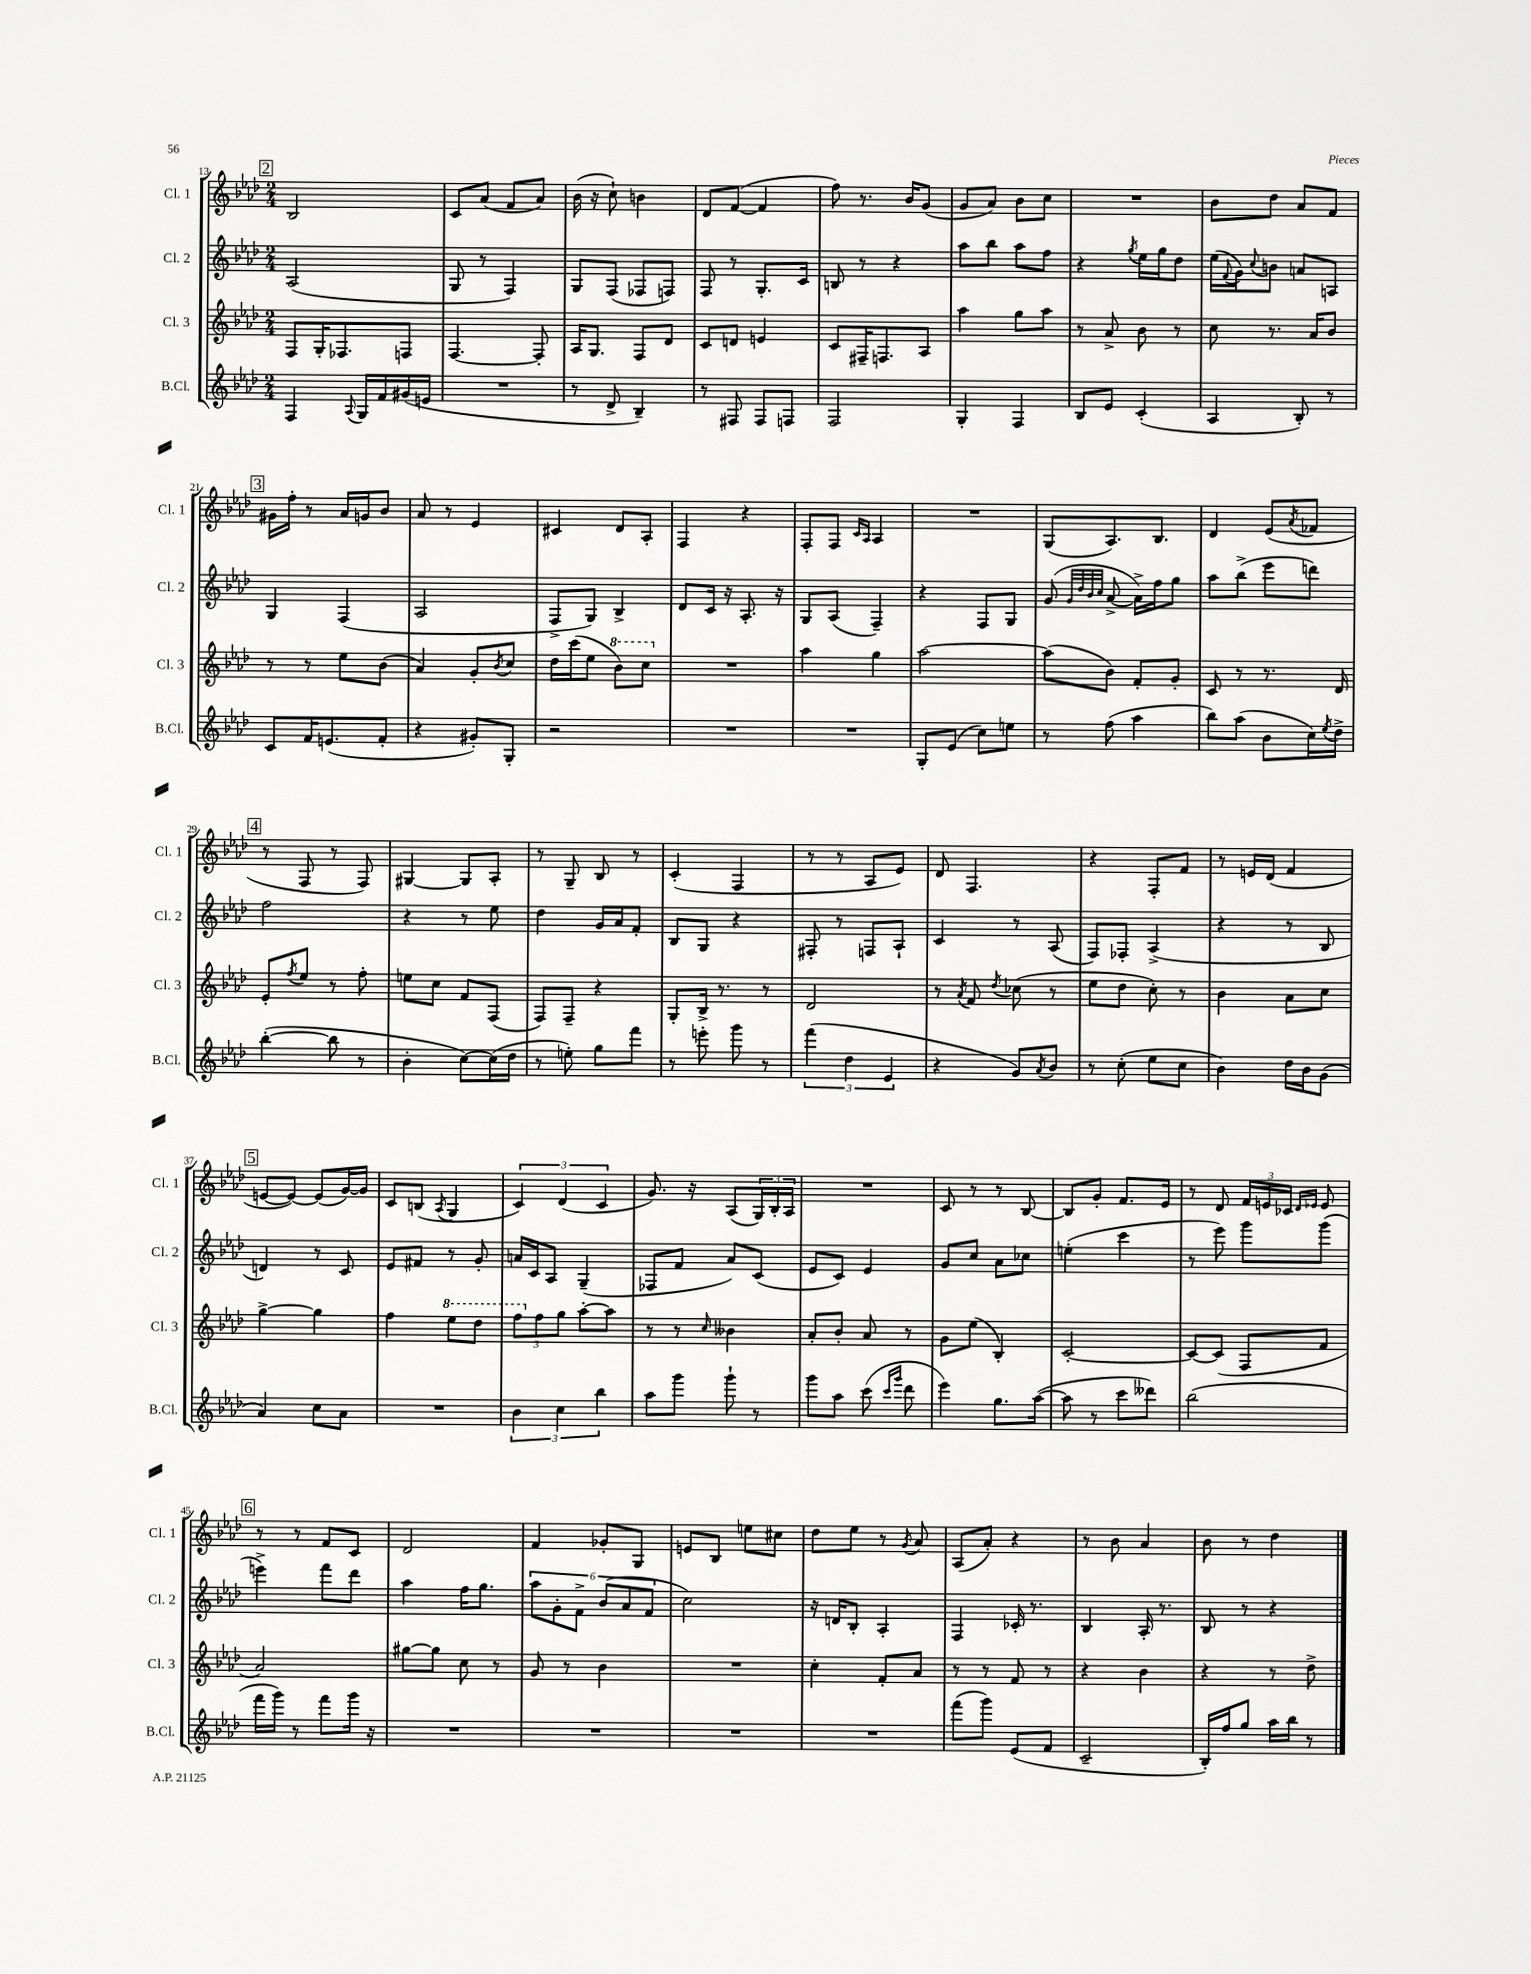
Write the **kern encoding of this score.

**kern	**kern	**kern	**kern
*part4	*part3	*part2	*part1
*staff4	*staff3	*staff2	*staff1
*I"B.Cl.	*I"Cl. 3	*I"Cl. 2	*I"Cl. 1
*I'B.Cl.	*I'Cl. 3	*I'Cl. 2	*I'Cl. 1
*clefG2	*clefG2	*clefG2	*clefG2
*k[b-e-a-d-]	*k[b-e-a-d-]	*k[b-e-a-d-]	*k[b-e-a-d-]
*M2/4	*M2/4	*M2/4	*M2/4
!!LO:REH:place=s1:t=2
=13	=13	=13	=13
4F/	8F/L	(2A-/	2B-/
.	16G'/K	.	.
.	8.F-X/	.	.
8qqA-/	.	.	.
16G/LL	.	.	.
16f/	.	.	.
(16g#X/	8Fn/J	.	.
16en/JJ	.	.	.
=14	=14	=14	=14
2r	[4.F/	8G/	8c/L
.	.	8r	(8a-/J
.	.	4F/)	8f/L
.	8F'/]	.	8a-/J)
=15	=15	=15	=15
8r	16A-/KL	8G/L	(16b-\
.	8.G/J	.	16r
8d-^/	.	(8F/J	8cc`\)
4B-~/)	8F/L	8F-X/L	4bn\
.	8d-/J	8Fn/J)	.
=16	=16	=16	=16
8r	8c/L	8F/	8d-/L
8F#X/	8dn/J	8r	([8f/J
8F#/L	4en/	8.G'/L	4f/]
8Fn/J	.	.	.
.	.	16c/Jk	.
=17	=17	=17	=17
2F/	8c/L	8Bn/	8ff\)
.	16F#X~/K	8r	8.r
.	8.Fn/	.	.
.	.	4r	.
.	.	.	16b-/KL
.	8A-/J	.	(8g/J
=18	=18	=18	=18
4G'/	4aa-\	8aa-\L	8g/L
.	.	8bb-\J	8a-/J)
4F/	8gg\L	8aa-\L	8b-\L
.	8aa-\J	8ff\J	8cc\J
=19	=19	=19	=19
8B-/L	8r	4r	2r
8e-/J	8a-^/	.	.
.	.	8qgg/	.
(4c'/	8b-\	16ee-\LL	.
.	.	16gg\J	.
.	8r	8dd-\J	.
=20	=20	=20	=20
4A-/	8cc\	(16ee-\LL	8b-\L
.	.	8qqf/	.
.	.	16g\J)	.
.	.	8qqcc/	.
.	8.r	8bn\J	8dd-\J
8B-'/)	.	8an/L	8a-/L
.	16a-/KL	.	.
8r	8b-/J	8An/J	8f/J
!!LO:LB:g=z
!!LO:REH:place=s1:t=3
=21	=21	=21	=21
8c/L	8r	4G/	16g#X\LL
.	.	.	16ff'\JJ
16f/K	8r	.	8r
(8.en/	.	.	.
.	8ee-\L	(4F/	16a-/LL
.	.	.	16gn/J
8f'/J	(8b-\J	.	8b-/J
=22	=22	=22	=22
4r	4a-/)	2A-/	8a-/
.	.	.	8r
8g#X'/L)	8g'/L	.	4e-/
.	8qb-/	.	.
8G'/J	8cc/J	.	.
=23	=23	=23	=23
2r	16dd-\LL	8F^/L	4c#X/
.	(16ccc\J	.	.
.	8ee-\J	8G/J)	.
*	*8va	*	*
.	8bb-\L)	4B-^/	8d-/L
.	8ccc\J	.	8A-'/J
=24	=24	=24	=24
*	*X8va	*	*
2r	2r	8d-/L	4F/
.	.	16c/Jk	.
.	.	16r	.
.	.	8.A-'/	4r
.	.	16r	.
=25	=25	=25	=25
2r	4aa-\	8G/L	8F'/L
.	.	(8A-/J	8F/J
.	.	.	16qqc/LL
.	.	.	16qqA-/JJ
.	4gg\	4F~/)	4A-/
=26	=26	=26	=26
8G'/L	[2aa-\	4r	2r
(8e-/J	.	.	.
8cc\L)	.	8F/L	.
8een\J	.	8G/J	.
=27	=27	=27	=27
8r	(8aa-\L]	(8g/	(8G/L
.	.	32qqg/LLL	.
.	.	32qqdd-/	.
.	.	32qqb-/	.
.	.	32qqcc/JJJ	.
(8ff\	8b-\J)	[8a-^/	8.A-/)
4aa-\	8f'/L	16a-^\LL])	.
.	.	16ff\J	8.B-/J
.	8g'/J	8gg\J	.
=28	=28	=28	=28
8bb-\L)	8c/	8aa-\L	4d-/
(8aa-\J	8r	(8bb-^\J	.
8b-\L	8.r	8eee-\L	(8e-/L
.	.	.	8qa-/
16cc\L)	.	8dddn\J)	8f-X/J
8qee-/	.	.	.
16dd-^\JJ	16d-/	.	.
!!LO:LB:g=z
!!LO:REH:place=s1:t=4
=29	=29	=29	=29
([4bb-'\	8e-'/L	2ff\	8r
.	8qff/	.	.
.	8ee-/J	.	8F/
8bb-\]	8r	.	8r
8r	8ff'\	.	8F/)
=30	=30	=30	=30
4b-'\	8een\L	4r	[4G#X/
.	8cc\J	.	.
[8cc\L)	8f/L	8r	8G#/L]
(16cc\L]	(8F/J	8ee-\	8A-'/J
16dd-\JJ	.	.	.
=31	=31	=31	=31
8r	8F/L)	4dd-\	8r
8een'\)	8F~/J	.	8G~/
8gg\L	4r	16g/LL	8B-/
.	.	16a-/J	.
8fff\J	.	8f'/J	8r
=32	=32	=32	=32
8r	8G'/L	8B-/L	(4c'/
8eeen'\	16B-^/Jk	8G/J	.
.	8.r	.	.
8ggg\	.	4r	4F/
8r	8r	.	.
=33	=33	=33	=33
(6fff\	2d-/	8F#X'/	8r
.	.	8r	8r
6dd-\	.	.	.
.	.	8Fn/L	8A-/L
6e-/	.	.	.
.	.	8A-`/J	8e-/J)
=34	=34	=34	=34
4r	8r	4c/	8d-/
.	8qa-/	.	.
.	8f/	.	4.F/
.	8qdd-/	.	.
8g/L)	(8cc-X\	8r	.
8qa-/	.	.	.
8b-/J	8r	(8A-/	.
=35	=35	=35	=35
8r	8ee-\L	8F/L)	4r
(8cc'\	8dd-\J	8F-X'/J	.
8ee-\L	8cc'\)	(4A-^/	8F'/L
8cc\J	8r	.	8f/J
=36	=36	=36	=36
4b-\)	4b-\	4r	8r
.	.	.	16en/LL
.	.	.	(16d-/JJ
16dd-\LL	8a-\L	8r	4f/
16b-\J	.	.	.
(8g\J	8cc\J	8B-/	.
!!LO:LB:g=z
!!LO:REH:place=s1:t=5
=37	=37	=37	=37
4a-/)	[4gg^\	4dn/)	[8en/L
.	.	.	8e/J_)
8cc\L	4gg\]	8r	(8e/L]
8a-\J	.	8c/	[16g/L)
.	.	.	16g/JJ]
=38	=38	=38	=38
2r	4ff\	8e-/L	8c/L
.	.	8f#X/J	(8Bn/J
.	.	.	8qA-/
*	*8va	*	*
.	8eee-\L	8r	4G/
.	8ddd-\J	8g'/	.
=39	=39	=39	=39
6b-\	12fff\L	16an/LL	6c/)
.	.	16c/J	.
*	*X8va	*	*
.	12ff\	.	.
.	.	8A-/J	.
6cc\	12gg\J	.	(6d-/
.	[8aa-'\L	(4G~/	.
6bb-\	.	.	6c/
.	8aa-\J]	.	.
=40	=40	=40	=40
8aa-\L	8r	8F-X/L	8.g/)
8ggg\J	8r	8f/J	.
.	.	.	16r
.	16qqcc/	.	.
8ggg`\	4b--X\	8a-/L)	(8A-/L
8r	.	(8c/J	24G/L)
.	.	.	24B-'/
.	.	.	24A-/JJ
=41	=41	=41	=41
8ggg\L	8a-'/L	8e-/L	2r
8aa-\J	8b-'/J	8c/J)	.
(8ccc\	8a-/	4e-/	.
16qqccc/LL	.	.	.
16qqggg/JJ	.	.	.
8ddd-\	8r	.	.
=42	=42	=42	=42
4eee-\)	8g\L	8g/L	8c/
.	(8ee-\J	8cc/J	8r
8.gg\L	4B-'/)	8a-\L	8r
.	.	8cc-X\J	[8B-/
([16aa-\Jk	.	.	.
=43	=43	=43	=43
8aa-\]	[2c'/	(4een'\	8B-/L]
8r	.	.	8g'/J
8ccc\L	.	4ccc\	8.f/L
8ddd--X\J)	.	.	.
.	.	.	16e-/Jk
=44	=44	=44	=44
(2bb-\	8c/L_	8r	8r
.	(8c/J]	8eee-\)	8d-/
.	8F/L	8ggg\L	24f/LL
.	.	.	24en/
.	.	.	24c-X/JJ
.	.	.	16qqd-/LL
.	.	.	16qqe-X/JJ
.	8f/J	(8ggg\J	8e-/
!!LO:LB:g=z
!!LO:REH:place=s1:t=6
=45	=45	=45	=45
16fff\LL	2a-/)	4eeen^\)	8r
16ggg\JJ)	.	.	.
8r	.	.	8r
8fff\L	.	8fff\L	8f/L
16ggg\Jk	.	8ddd-\J	8c/J
16r	.	.	.
=46	=46	=46	=46
2r	[8gg#X\L	4aa-\	2d-/
.	8gg#\J]	.	.
.	8cc\	16ff\KL	.
.	.	8.gg\J	.
.	8r	.	.
=47	=47	=47	=47
2r	8g/	12aa-\L	4f/
.	.	12g'\	.
.	8r	.	.
.	.	12f^\J	.
.	4b-\	(12b-/L	8g-X'/L
.	.	12a-/	.
.	.	.	8G/J
.	.	12f/J	.
=48	=48	=48	=48
2r	2r	2cc\)	8en/L
.	.	.	8B-/J
.	.	.	8een\L
.	.	.	8cc#X\J
=49	=49	=49	=49
2r	4cc'\	16r	8dd-\L
.	.	16dn/KL	.
.	.	8B-'/J	8ee-\J
.	8f'/L	4A-'/	8r
.	.	.	8qg/
.	8a-/J	.	8a-/
=50	=50	=50	=50
(8fff\L	8r	4F/	(8A-/L
8ggg\J)	8r	.	8a-'/J)
(8e-/L	8f/	16c-X'/	4r
.	.	8.r	.
8f/J	8r	.	.
=51	=51	=51	=51
2c~/	4r	4B-/	8r
.	.	.	8b-\
.	4b-\	16A-'/	4a-/
.	.	8.r	.
=52	=52	=52	=52
16B-'/LL)	4r	8B-/	8b-\
16ff/J	.	.	.
8gg/J	.	8r	8r
16aa-\LL	8r	4r	4dd-\
16bb-\JJ	.	.	.
8r	8dd-^\	.	.
==	==	==	==
*-	*-	*-	*-
